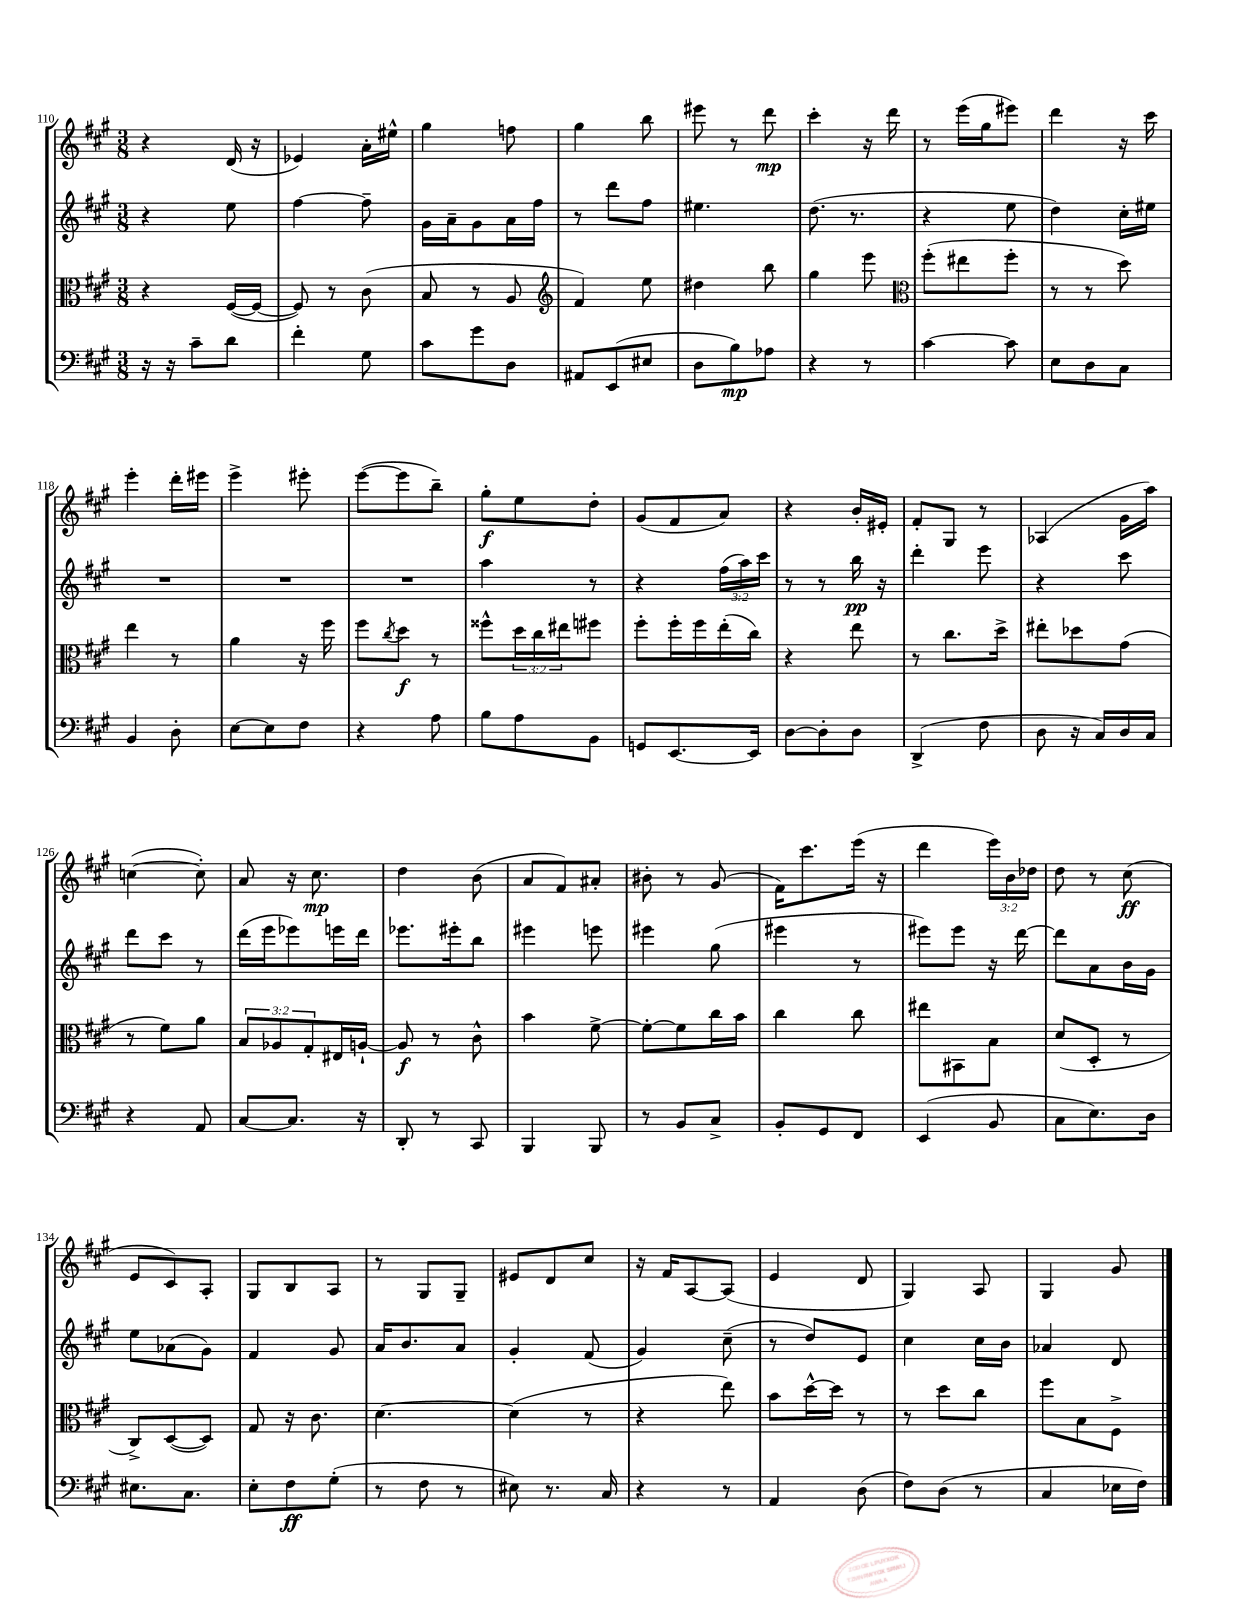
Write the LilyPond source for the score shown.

<<
\new StaffGroup <<
\new Staff = "s0" {
    \clef treble \key a \major \numericTimeSignature \time 3/8 \override Staff.TupletNumber.text = #tuplet-number::calc-fraction-text
    r4 d'16( r16 |
    ees'4) a'16-. eis''16-^ |
    gis''4 f''8 |
    gis''4 b''8 |
    eis'''8 r8 d'''8\mp |
    cis'''4-. r16 d'''16 |
    r8 e'''16( gis''16 eis'''8) |
    d'''4 r16 cis'''16 |
    e'''4-. d'''16-. eis'''16 |
    e'''4-> eis'''8-. |
    e'''8~( e'''8 b''8--) |
    gis''8-.\f e''8 d''8-. |
    gis'8( fis'8 a'8) |
    r4 b'16-. eis'16-. |
    fis'8-. gis8 r8 |
    aes4( gis'16 a''16) |
    c''4~( c''8-.) |
    a'8 r16 cis''8.\mp |
    d''4 b'8( |
    a'8 fis'8) ais'8-. |
    bis'8-. r8 gis'8( |
    fis'16) cis'''8. e'''16( r16 |
    d'''4 \tuplet 3/2 { e'''16) b'16 des''16 } |
    d''8 r8 cis''8\ff( |
    e'8 cis'8) a8-. |
    gis8 b8 a8 |
    r8 gis8 gis8-- |
    eis'8 d'8 cis''8 |
    r16 fis'16 a8~ a8( |
    e'4 d'8 |
    gis4) a8 |
    gis4 gis'8 \bar "|." |
}
\new Staff = "s1" {
    \clef treble \key a \major \numericTimeSignature \time 3/8 \override Staff.TupletNumber.text = #tuplet-number::calc-fraction-text
    r4 e''8 |
    fis''4~ fis''8-- |
    gis'16 a'16-- gis'8 a'16 fis''16 |
    r8 d'''8 fis''8 |
    eis''4. |
    d''8.( r8. |
    r4 e''8 |
    d''4) cis''16-. eis''16 |
    R4. |
    R4. |
    R4. |
    a''4 r8 |
    r4 \tuplet 3/2 { fis''16( a''16) cis'''16 } |
    r8 r8 b''16\pp r16 |
    d'''4-. e'''8 |
    r4 cis'''8 |
    d'''8 cis'''8 r8 |
    d'''16( e'''16 ees'''8) e'''16 d'''16 |
    ees'''8. eis'''16-. b''8 |
    eis'''4 e'''8 |
    eis'''4 gis''8( |
    eis'''4 r8 |
    eis'''8) eis'''8 r16 d'''16~ |
    d'''8 a'8 b'16 gis'16 |
    e''8 aes'8( gis'8) |
    fis'4 gis'8 |
    a'16 b'8. a'8 |
    gis'4-. fis'8( |
    gis'4) cis''8--( |
    r8 d''8) e'8 |
    cis''4 cis''16 b'16 |
    aes'4 d'8 \bar "|." |
}
\new Staff = "s2" {
    \clef alto \key a \major \numericTimeSignature \time 3/8 \override Staff.TupletNumber.text = #tuplet-number::calc-fraction-text
    r4 fis16~( fis16~ |
    fis8) r8 cis'8( |
    b8 r8 a8 |
    \clef treble fis'4) e''8 |
    dis''4 b''8 |
    gis''4 e'''8 |
    \clef alto fis''8-.( eis''8 fis''8-. |
    r8 r8 d''8) |
    e''4 r8 |
    a'4 r16 fis''16 |
    fis''8 \acciaccatura { cis''8 } d''8\f r8 |
    fisis''8-^ \tuplet 3/2 { d''16 cis''16 eis''16 } fis''8 |
    fis''8-. fis''16-. fis''16 e''16-.( cis''16) |
    r4 e''8 |
    r8 cis''8. d''16-> |
    eis''8-. des''8 gis'8( |
    r8 fis'8) a'8 |
    \tuplet 3/2 { b8 aes8 gis8-. } eis16 a16~-! |
    a8\f r8 cis'8-^ |
    b'4 fis'8~-> |
    fis'8~-. fis'8 cis''16 b'16 |
    cis''4 cis''8 |
    eis''8 bis,8 b8 |
    d'8( d8-. r8 |
    cis8->) d8~( d8) |
    gis8 r16 cis'8. |
    d'4.~ |
    d'4( r8 |
    r4 e''8) |
    b'8 d''16~-^ d''16 r8 |
    r8 d''8 cis''8 |
    fis''8 b8 fis8-> \bar "|." |
}
\new Staff = "s3" {
    \clef bass \key a \major \numericTimeSignature \time 3/8
    r16 r16 cis'8-- d'8 |
    fis'4-. gis8 |
    cis'8 gis'8 d8 |
    ais,8 e,8( eis8 |
    d8 b8\mp) aes8 |
    r4 r8 |
    cis'4~ cis'8 |
    e8 d8 cis8 |
    b,4 d8-. |
    e8~ e8 fis8 |
    r4 a8 |
    b8 a8 b,8 |
    g,8 e,8.~ e,16 |
    d8~ d8-. d8 |
    d,4->( fis8 |
    d8 r16 cis16) d16 cis16 |
    r4 a,8 |
    cis8~ cis8. r16 |
    d,8-. r8 cis,8 |
    b,,4 b,,8 |
    r8 b,8 cis8-> |
    b,8-. gis,8 fis,8 |
    e,4( b,8 |
    cis8 e8.) d16 |
    eis8. cis8. |
    e8-. fis8\ff gis8-.( |
    r8 fis8 r8 |
    eis8) r8. cis16 |
    r4 r8 |
    a,4 d8( |
    fis8) d8( r8 |
    cis4 ees16 fis16) \bar "|." |
}
>>
>>
\layout { \context { \Score currentBarNumber = #110 } }
